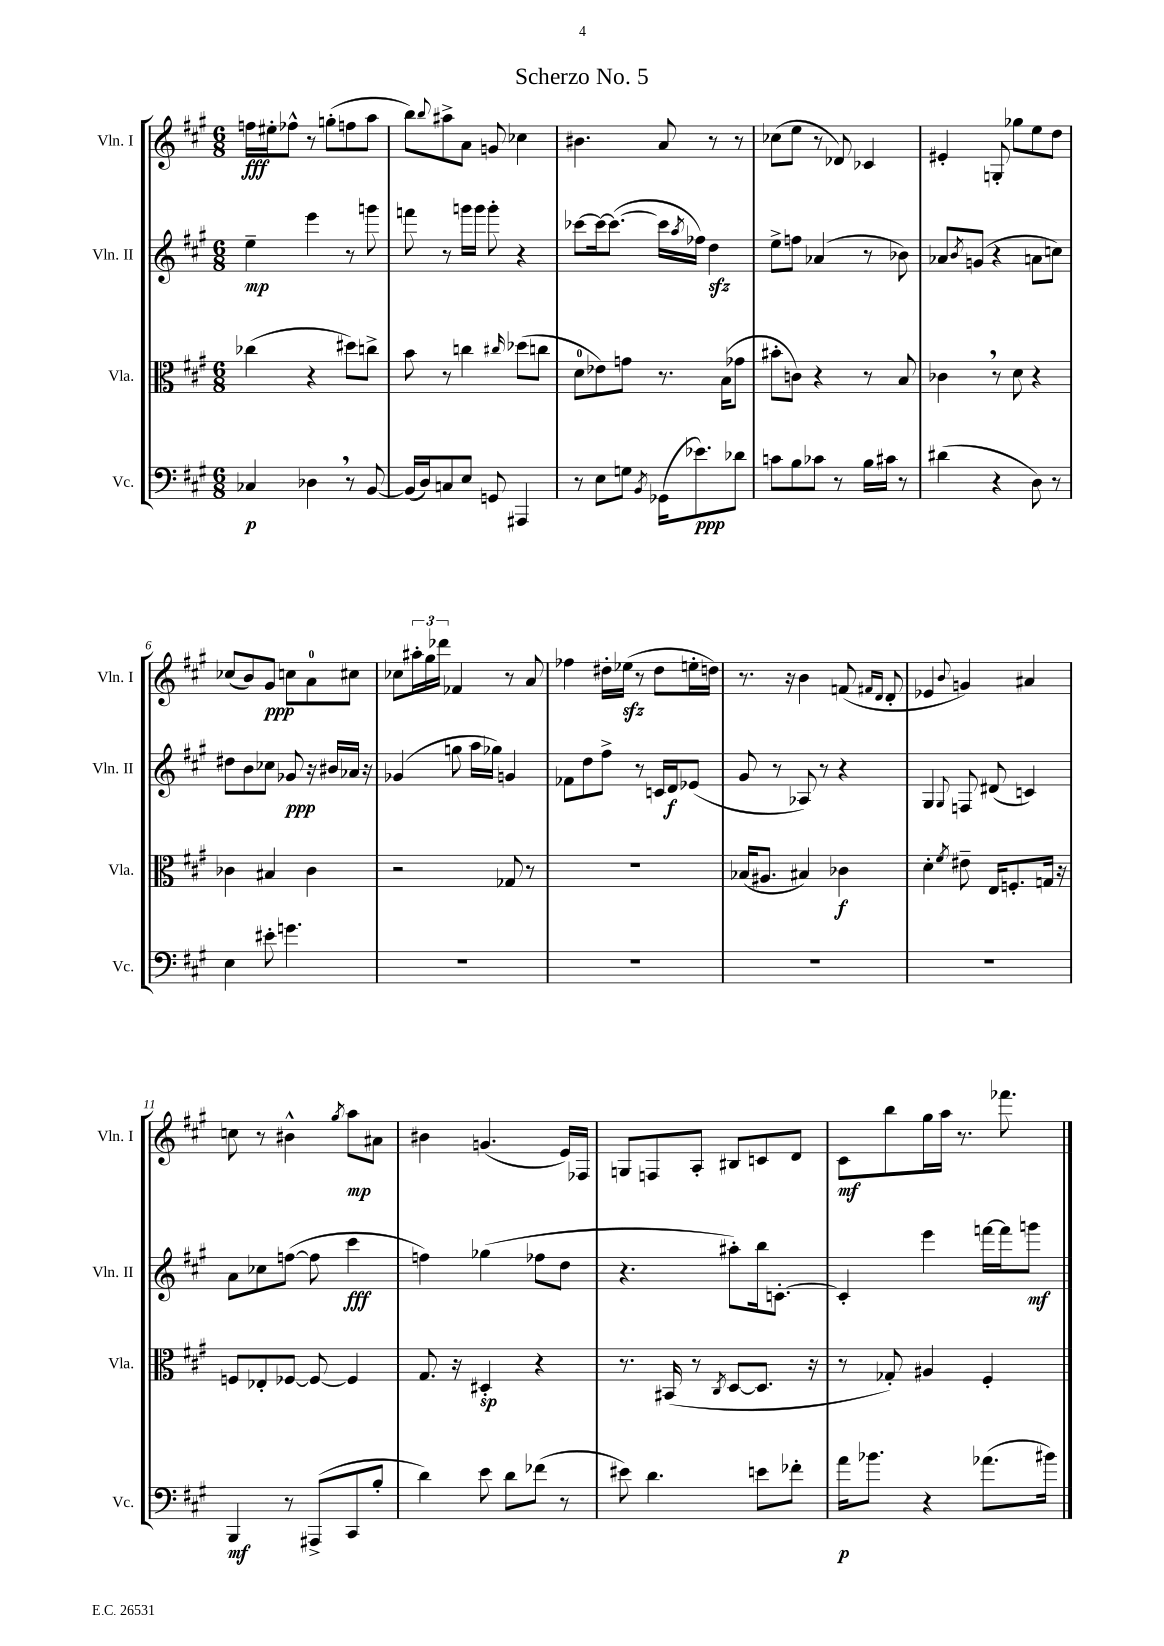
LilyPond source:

\header { title = "Scherzo No. 5" }
<<
\new StaffGroup <<
\new Staff = "s0" \with { instrumentName = "Vln. I" shortInstrumentName = "Vln. I" } {
    \clef treble \key a \major \numericTimeSignature \time 6/8
    f''16\fff eis''16-. fes''8-^ r8 g''8-.( f''8 a''8 |
    b''8) \appoggiatura { b''8 } ais''8-> a'8 g'8 ces''4 |
    bis'4. a'8 r8 r8 |
    ces''8( e''8 r8 des'8) ces'4 |
    eis'4-. g8-. ges''8 e''8 d''8 |
    ces''8( b'8) gis'8\ppp c''8 a'8-0 cis''8 |
    ces''8 \tuplet 3/2 { ais''16-. gis''16 des'''16 } fes'4 r8 a'8 |
    fes''4 dis''16-. ees''16\sfz( r8 dis''8 e''16-. d''16) |
    r8. r16 b'4 f'8( \grace { fis'16 d'16 } d'8-. |
    ees'4 \appoggiatura { b'8 } g'4) ais'4 |
    c''8 r8 bis'4-^ \acciaccatura { gis''8 } a''8\mp ais'8 |
    bis'4 g'4.( e'16) fes16 |
    g8 f8 a8-. bis8 c'8 d'8 |
    cis'8\mf b''8 gis''16 a''16 r8. fes'''8. \bar "|." |
}
\new Staff = "s1" \with { instrumentName = "Vln. II" shortInstrumentName = "Vln. II" } {
    \clef treble \key a \major \numericTimeSignature \time 6/8
    e''4--\mp e'''4 r8 g'''8 |
    f'''8 r8 g'''16 g'''16 g'''8-. r4 |
    ces'''8~ ces'''16~ ces'''8.~( ces'''16 \acciaccatura { a''8 } fes''16) d''4\sfz |
    e''8-> f''8 aes'4( r8 bes'8) |
    aes'8 \acciaccatura { b'8 } g'8( r4 a'8 c''8) |
    dis''8 b'8 ces''8 ges'8\ppp r16 bis'16 aes'16 r16 |
    ges'4( g''8 a''16 ges''16) g'4 |
    fes'8 d''8 fis''8-> r8 c'16 d'16\f ees'8( |
    gis'8 r8 aes8) r8 r4 |
    gis4 \appoggiatura { gis8 } f8 dis'8( c'4) |
    a'8 ces''8 f''8~( f''8 cis'''4\fff |
    f''4) ges''4( fes''8 d''8 |
    r4. ais''8-.) b''16 c'8.~-. |
    c'4-. e'''4 f'''16~ f'''16 g'''8\mf \bar "|." |
}
\new Staff = "s2" \with { instrumentName = "Vla." shortInstrumentName = "Vla." } {
    \clef alto \key a \major \numericTimeSignature \time 6/8
    ces''4( r4 dis''8) c''8-> |
    b'8 r8 c''4 \grace { cis''16 } des''8( c''8 |
    d'8-0 ees'8) g'8 r8. b16( ges'8 |
    bis'8-. c'8) r4 r8 b8 |
    ces'4 \breathe r8 d'8 r4 |
    ces'4 bis4 ces'4 |
    r2 ges8 r8 |
    R2. |
    bes16( ais8. bis4) ces'4\f |
    d'4-. \acciaccatura { fis'8 } eis'8-- e16 f8.-. g16 r16 |
    f8 ees8-. fes8~ fes8~ fes4 |
    gis8. r16 dis4-.\sp r4 |
    r8. bis,16( r8 \acciaccatura { cis8 } d8~ d8. r16 |
    r8 ges8-.) ais4 fis4-. \bar "|." |
}
\new Staff = "s3" \with { instrumentName = "Vc." shortInstrumentName = "Vc." } {
    \clef bass \key a \major \numericTimeSignature \time 6/8
    ces4\p des4 \breathe r8 b,8~ |
    b,16( d16) c8 e8 g,8 ais,,4 |
    r8 e8 g8 \acciaccatura { b,8 } ges,16( ees'8.\ppp) des'8 |
    c'8 b8 ces'8 r8 b16 cis'16 r8 |
    dis'4( r4 d8) r8 |
    e4 eis'8-. g'4. |
    R2. |
    R2. |
    R2. |
    R2. |
    b,,4\mf r8 ais,,8->( cis,8 b8-. |
    d'4) e'8 d'8 fes'8( r8 |
    eis'8) d'4. e'8 fes'8-. |
    a'16\p bes'8. r4 aes'8.( bis'16) \bar "|." |
}
>>
>>
